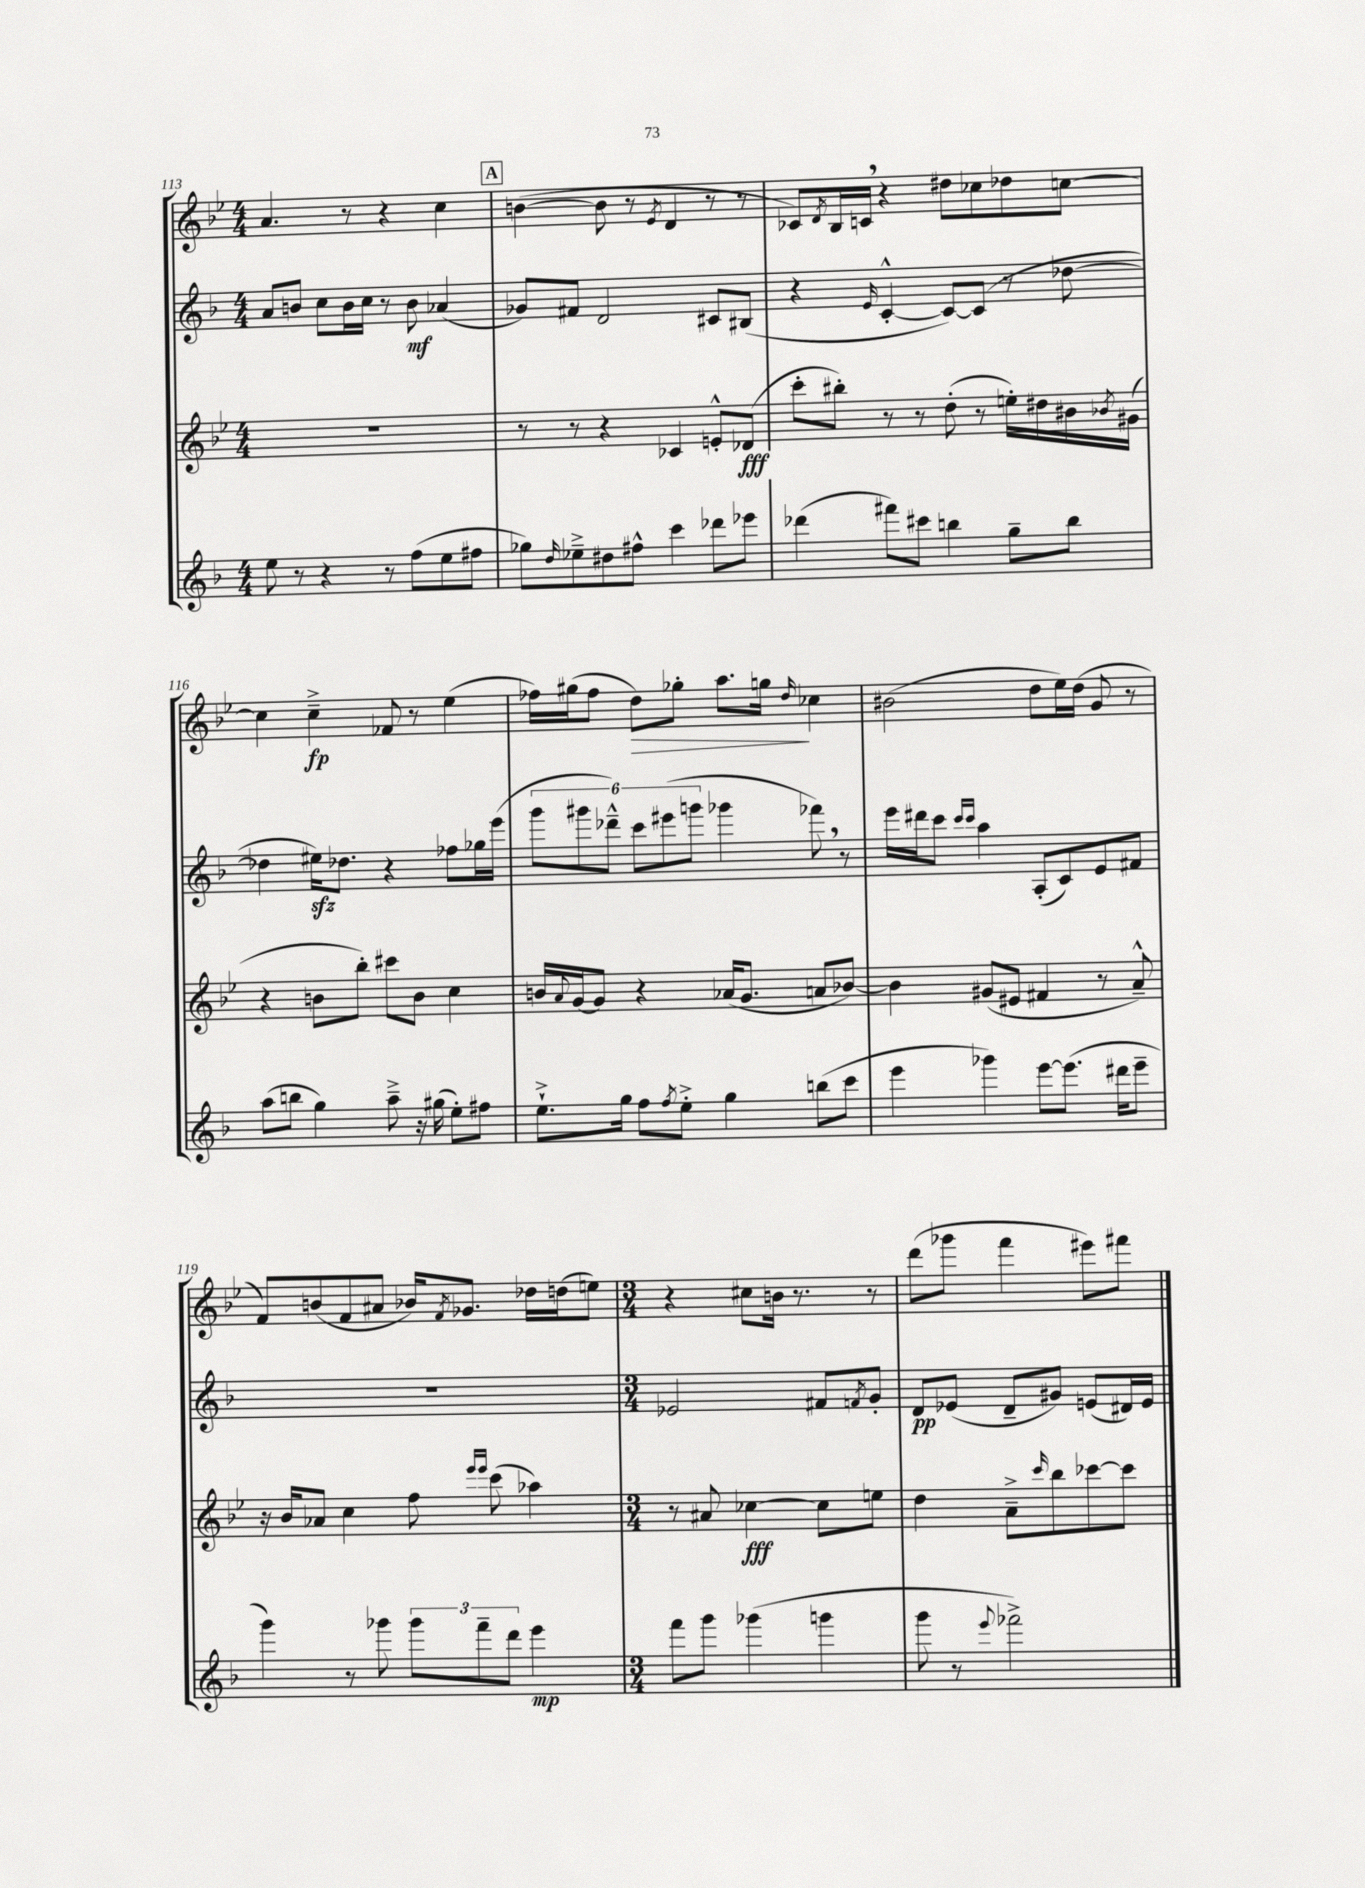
<<
\new StaffGroup <<
\new Staff = "s0" {
    \clef treble \key bes \major \numericTimeSignature \time 4/4
    a'4. r8 r4 c''4 |
    \mark \markup { \box "A" } b'4~( b'8 r8 \acciaccatura { ees'8 } d'4 r8 r8 |
    ces'8) \acciaccatura { d'8 } bes16 c'16 \breathe r4 dis''8 ces''8 des''8 c''8~ |
    c''4 c''4--->\fp fes'8 r8 ees''4( |
    fes''16) gis''16( fes''8 d''8\>) ges''8-. a''8. g''16\! \grace { d''16 } ces''4 |
    bis'2( d''8 ees''16) d''16( g'8 r8 |
    f'8) b'8( f'8 ais'8 bes'16) \acciaccatura { f'8 } ges'8. des''16 d''16( e''8) |
    \numericTimeSignature \time 3/4 r4 cis''8 b'16 r8. r8 |
    d'''8( ges'''8 f'''4 eis'''8) fis'''8 \bar "|." |
}
\new Staff = "s1" {
    \clef treble \key f \major \numericTimeSignature \time 4/4
    a'8 b'8 c''8 b'16 c''16 r8 b'8\mf aes'4( |
    \mark \markup { \box "A" } ges'8) fis'8 d'2 cis'8 bis8( |
    r4 \grace { e'16 } c'4~-.-^ c'8~) c'8( r8 des''8~ |
    des''4 eis''16\sfz) des''8. r4 fes''8 ges''16 e'''16( |
    \tuplet 6/4 { g'''8 gis'''8 des'''8---^) c'''8 eis'''8( g'''8 } ges'''4 fes'''8) \breathe r8 |
    e'''16 dis'''16 c'''8 \grace { c'''16 c'''16 } a''4 a8-.( c'8) e'8 fis'8 |
    R1 |
    \numericTimeSignature \time 3/4 ees'2 fis'8 \acciaccatura { f'8 } g'8-. |
    d'8\pp ees'8( d'8-- gis'8) e'8( dis'16) e'16 \bar "|." |
}
\new Staff = "s2" {
    \clef treble \key bes \major \numericTimeSignature \time 4/4
    R1 |
    \mark \markup { \box "A" } r8 r8 r4 ces'4 e'8-.-^ des'8\fff( |
    c'''8-. bis''8-.) r8 r8 d''8-.( r8 e''16-.) dis''16 bis'16 \acciaccatura { bes'8 } gis'16( |
    r4 b'8 bes''8-.) cis'''8 b'8 c''4 |
    b'16 \appoggiatura { a'8 } g'16~ g'8 r4 aes'16( g'8. a'8 bes'8~) |
    bes'4 gis'8( eis'8 fis'4 r8 a'8---^) |
    r16 bes'16 aes'8 c''4 f''8 \grace { ees'''16 ees'''16 } c'''8( aes''4) |
    \numericTimeSignature \time 3/4 r8 ais'8 ces''4~\fff ces''8 e''8 |
    d''4 a'8---> \grace { c'''16 } bes''8 ces'''8~ ces'''8 \bar "|." |
}
\new Staff = "s3" {
    \clef treble \key f \major \numericTimeSignature \time 4/4
    e''8 r8 r4 r8 f''8( e''8 fis''8 |
    \mark \markup { \box "A" } ges''8) \grace { d''16 } ees''8---> dis''8 fis''8-^ c'''4 des'''8 ees'''8 |
    des'''4( fis'''8) cis'''8 b''4 g''8-- b''8 |
    a''8( b''8 g''4) a''8---> r16 gis''16( e''8-.) fis''8 |
    e''8.-!-> g''16 f''8 \acciaccatura { f''8 } e''8-.-> g''4 b''8( c'''8 |
    e'''4 ges'''4) e'''8~ e'''8.( dis'''16 e'''8-- |
    g'''4) r8 ges'''8 \tuplet 3/2 { ges'''8 f'''8-- d'''8 } e'''4\mp |
    \numericTimeSignature \time 3/4 f'''8 g'''8 ges'''4( g'''4 |
    g'''8 r8 \appoggiatura { e'''8 } fes'''2->) \bar "|." |
}
>>
>>
\layout { \context { \Score currentBarNumber = #113 } }
